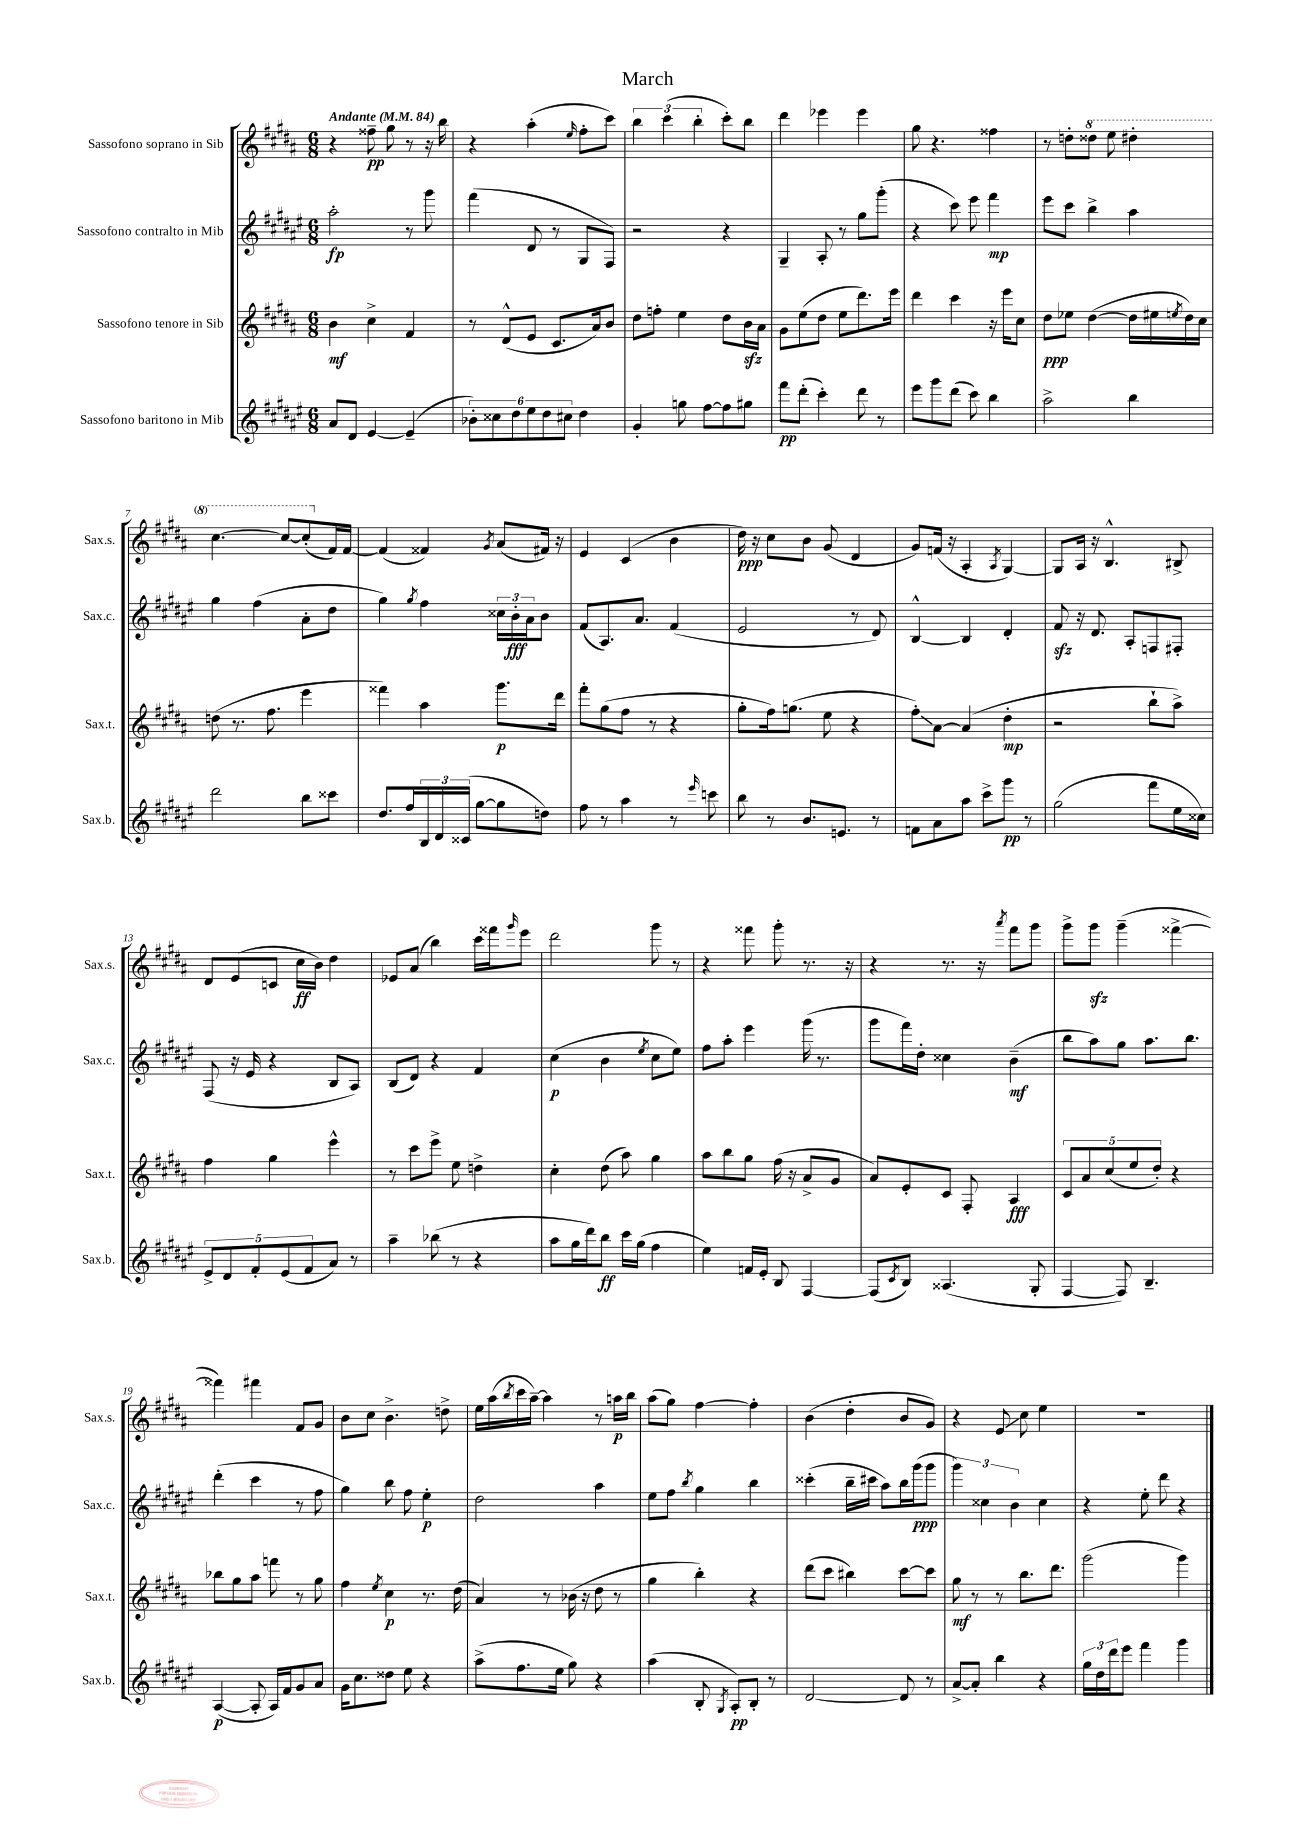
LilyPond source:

\header { title = "March" }
<<
\new StaffGroup <<
\new Staff = "s0" \with { instrumentName = "Sassofono soprano in Sib" shortInstrumentName = "Sax.s." } {
    \clef treble \key b \major \numericTimeSignature \time 6/8 \tempo "Andante" 4 = 84
    r4 fisis''8--\pp gis''8 r8 r16 b''16 |
    r4 ais''4-.( \grace { e''16 } fis''8-. cis'''8) |
    \tuplet 3/2 { b''4 cis'''4( b''4-. } cis'''8-.) b''8 |
    dis'''4 ees'''4 ees'''4 |
    gis''8 r4. fisis''4 |
    r8 d''8-. \ottava #1 disis'''8 e'''8 dis'''4-. |
    cis'''4.~ cis'''8~ cis'''8-.( \ottava #0 fis'16) fis'16~ |
    fis'4( fisis'4) \acciaccatura { gis'8 } ais'8( fis'16) r16 |
    e'4 cis'4( b'4 |
    dis''16\ppp) r16 cis''8 b'8 gis'8( dis'4 |
    gis'8) f'16( r16 ais4-. \acciaccatura { ais8 } gis4~) |
    gis8 ais16 r16 b4.-^ bis8-> |
    dis'8 e'8( c'8 cis''16\ff b'16) dis''4 |
    ees'8 ais'8( b''4) cis'''16 fisis'''16 \grace { gis'''16 } e'''8 |
    dis'''2 gis'''8 r8 |
    r4 fisis'''8 gis'''8-. r8. r16 |
    r4 r8. r16 \acciaccatura { ais'''8 } fis'''8 gis'''8 |
    gis'''8-> gis'''8\sfz gis'''4--( fisis'''4~-> |
    fisis'''4) fis'''4 fis'8 gis'8 |
    b'8 cis''8 b'4.-> d''8-> |
    e''16 ais''16( \acciaccatura { b''8 } cis'''16 ais''16~--) ais''4 r8 a''16\p b''16 |
    ais''8( gis''8) fis''4~ fis''4-. |
    b'4( dis''4-. b'8 gis'8) |
    r4 e'8\glissando cis''8 e''4 |
    R2. \bar "|." |
}
\new Staff = "s1" \with { instrumentName = "Sassofono contralto in Mib" shortInstrumentName = "Sax.c." } {
    \clef treble \key fis \major \numericTimeSignature \time 6/8
    ais''2-.\fp r8 gis'''8 |
    fis'''4( dis'8 r8 gis8 fis8) |
    r2 r4 |
    gis4-- ais8-. r8 gis''8 gis'''8-.( |
    r4 cis'''8) eis'''8 fis'''4\mp |
    eis'''8 cis'''8 b''4-> ais''4 |
    gis''4 fis''4( ais'8-. dis''8 |
    gis''4) \acciaccatura { gis''8 } fis''4 \tuplet 3/2 { cisis''16 b'16-.\fff ais'16 } b'8 |
    fis'8( ais8.) ais'8. fis'4( |
    eis'2 r8 dis'8) |
    b4~-^ b4 dis'4-. |
    fis'8\sfz r16 dis'8. ais8-. f8 fis8-. |
    fis8( r16 eis'16 r4 b8 ais8) |
    b8( dis'8) r4 fis'4 |
    cis''4\p( b'4 \acciaccatura { eis''8 } cis''8 eis''8) |
    fis''8 ais''8-. eis'''4 gis'''16( r8. |
    gis'''8 fis'''16) dis''16-. cisis''4 b'4--\mf( |
    b''8 ais''8) gis''8 ais''8. b''8. |
    dis'''4-.( cis'''4 r8 fis''8 |
    gis''4) b''8 fis''8 eis''4-.\p |
    dis''2 ais''4 |
    eis''8 fis''8 \acciaccatura { b''8 } gis''4 b''4 |
    cisis'''4-.( b''16-- cis'''16 ais''8) b''16 gis'''16\ppp( gis'''8 |
    \tuplet 3/2 { gis'''4) cisis''4 b'4 } cisis''4 |
    r4 eis''8-. dis'''8 r4 \bar "|." |
}
\new Staff = "s2" \with { instrumentName = "Sassofono tenore in Sib" shortInstrumentName = "Sax.t." } {
    \clef treble \key b \major \numericTimeSignature \time 6/8
    b'4\mf cis''4-> fis'4 |
    r8 dis'8-^( e'8 cis'8. ais'16) b'8 |
    dis''8 f''8-. e''4 dis''8 b'16\sfz ais'16 |
    gis'8 e''8( dis''8 e''8 dis'''8.) e'''16 |
    dis'''4 cis'''4 r16 e'''16 cis''8 |
    dis''8\ppp ees''8 dis''4~( dis''16 eis''16 \acciaccatura { e''8 } dis''16) cis''16 |
    d''8( r8. fis''8. e'''4 |
    fisis'''4) ais''4 gis'''8.\p dis'''16 |
    fis'''8-. gis''8( fis''8 r8 r4 |
    gis''8-. fis''16) g''8.( e''8 r4 |
    fis''8-.\glissando) ais'8~ ais'4( dis''4-.\mp |
    r2 b''8-! ais''8->) |
    fis''4 gis''4 e'''4-^ |
    r8 cis'''8 e'''8-> e''8 d''4-> |
    cis''4-. dis''8( ais''8) gis''4 |
    ais''8 b''8 gis''8 fis''16( r16 ais'8-> gis'8 |
    ais'8) e'8-. cis'8 fis8-. ais4\fff |
    \tuplet 5/4 { cis'8 ais'8 cis''8( e''8 dis''8-.) } r4 |
    bes''8 gis''8 ais''8 f'''8 r8 gis''8 |
    fis''4 \acciaccatura { e''8 } cis''4\p r8. dis''16( |
    ais'4) r8 bes'16( r16 dis''8 r8 |
    gis''4 b''4-.) r4 |
    dis'''8( cis'''8 bis''4) cis'''8~ cis'''8 |
    gis''8\mf r8 r8 b''8. dis'''8. |
    gis'''2( gis'''4) \bar "|." |
}
\new Staff = "s3" \with { instrumentName = "Sassofono baritono in Mib" shortInstrumentName = "Sax.b." } {
    \clef treble \key fis \major \numericTimeSignature \time 6/8
    ais'8 dis'8 eis'4~ eis'4--( |
    \tuplet 6/4 { bes'8-.) cisis''8 dis''8 eis''8 dis''8 cis''8 } dis''4 |
    gis'4-. g''8 fis''8~ fis''8 gis''8 |
    fis'''8\pp dis'''8-.( cis'''4-.) dis'''8 r8 |
    eis'''8 gis'''8 dis'''8( cis'''8) b''4 |
    ais''2-> b''4 |
    dis'''2 b''8 cisis'''8 |
    dis''8. fis''16 \tuplet 3/2 { b16 dis'16 cisis'16( } gis''8~ gis''8 d''8) |
    fis''8 r8 ais''4 r8 \grace { eis'''16 } c'''8 |
    b''8 r8 b'8. e'8. r8 |
    f'8 ais'8 ais''8 cis'''8-> gis'''8\pp r8 |
    gis''2( fis'''8 eis''16 cisis''16) |
    \tuplet 5/4 { eis'8-> dis'8 fis'8-. eis'8( fis'8 } ais'8) r8 |
    ais''4-- bes''8( r8 r4 |
    ais''8 gis''16 dis'''16) b''8\ff cis'''16 gis''16( fis''4 |
    eis''4) f'16 eis'16-. b8 fis4~ |
    fis8( \acciaccatura { cis'8 } b8) aisis4.( gis8-. |
    fis4~ fis8) b4.-- |
    ais4~\p( ais8-. ais16) fis'16 gis'8 ais'8 |
    gis'16 cis''8. disis''8 eis''8 r4 |
    ais''8->( fis''8. eis''16 gis''8) r4 |
    ais''4( b8-. \acciaccatura { gis8 } ais8-.\pp) b8-. r8 |
    dis'2~ dis'8 r8 |
    ais'8~-> ais'8-. b''4 r4 |
    \tuplet 3/2 { gis''16 dis''16 dis'''16 } eis'''8 fis'''4 gis'''4 \bar "|." |
}
>>
>>
